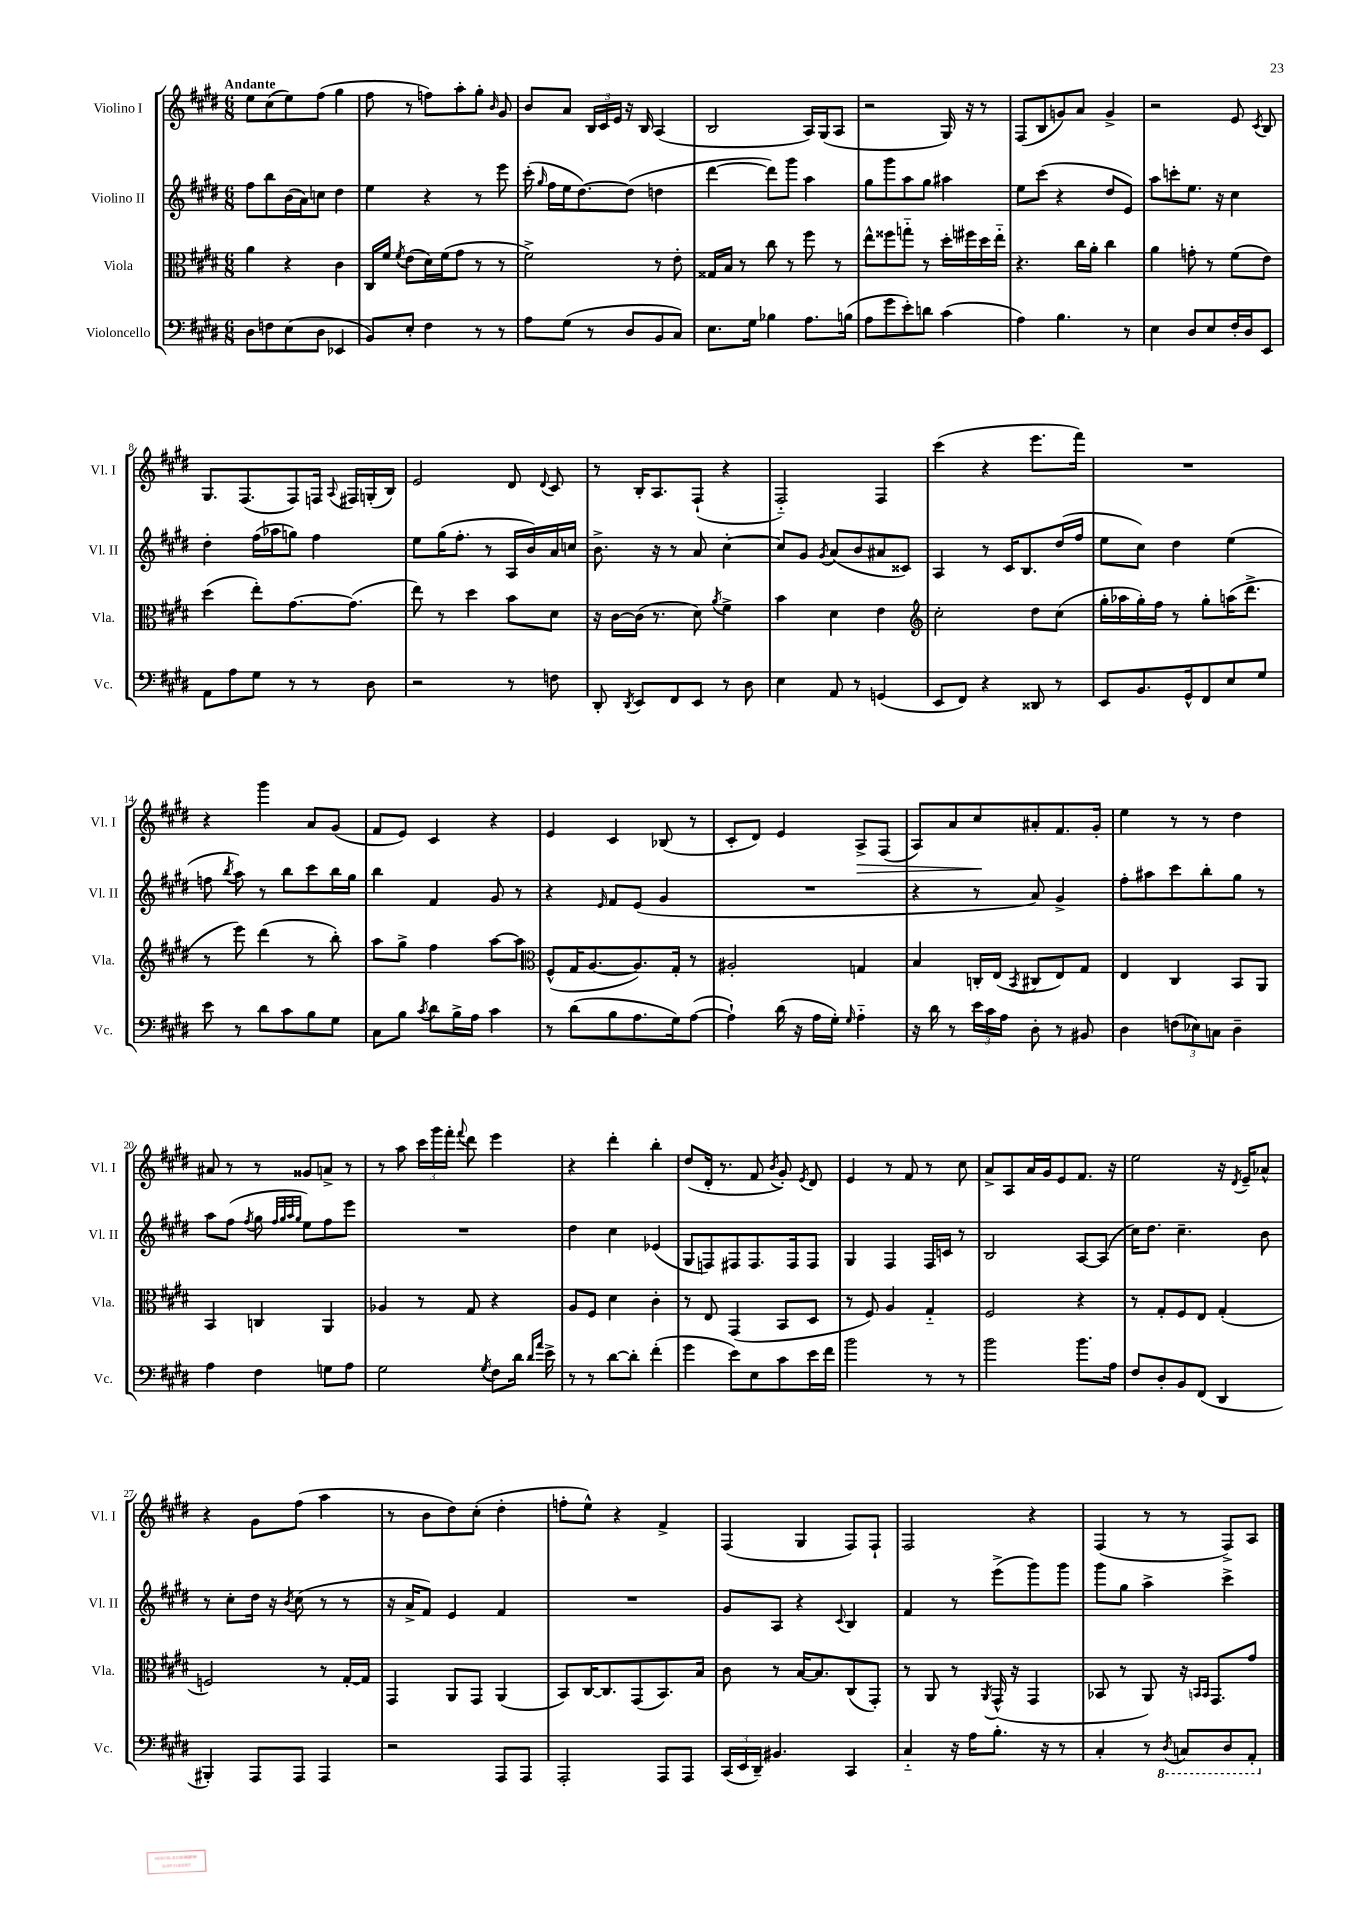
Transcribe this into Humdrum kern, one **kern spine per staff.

**kern	**kern	**kern	**kern
*staff4	*staff3	*staff2	*staff1
*clefF4	*clefC3	*clefG2	*clefG2
*k[f#c#g#d#]	*k[f#c#g#d#]	*k[f#c#g#d#]	*k[f#c#g#d#]
*M6/8	*M6/8	*M6/8	*M6/8
8D#	4a	8ff#	8ee
8F	.	8bb	(8cc#
(8E	4r	(16b	8ee)
.	.	16a)	.
8D#	.	8cc	(8ff#
4EE-	4c#	4dd#	4gg#
=	=	=	=
8BB)	16C#	4ee	8ff#
.	16f#	.	.
.	8qf#	.	.
8E'	(8e	.	8r
4F#	16d#)	4r	8ff)
.	(16f#	.	.
.	8g#	.	8aa'
8r	8r	8r	8gg#'
.	.	.	16qqb
8r	8r	8eee	8g#
=	=	=	=
8A	2f#^)	(16ccc#'	8b
.	.	16qqgg#	.
.	.	16ff#	.
(8G#	.	16ee	8a
.	.	[8.dd#)	.
8r	.	.	24B
.	.	.	24c#
.	.	.	24e
8D#	.	(8dd#]	16r
.	.	.	16B
8BB	8r	4dd	(4A
8C#)	8e'	.	.
=	=	=	=
8.E	16G##	[4ddd#	2B
.	16B	.	.
.	8r	.	.
16G#	.	.	.
4B-	8cc#	8ddd#])	.
.	8r	8ggg#	.
8.A	8ff#	4aa	16A)
.	.	.	(16G#
.	8r	.	8A
(16B	.	.	.
=	=	=	=
8A	8ee^^	8gg#	2r
8g#	8ff##	8ggg#	.
8e')	8gg'~	8aa	.
8d	8r	8gg#	.
(4c#	16dd#'	4aa#	16G#)
.	16ff#	.	16r
.	16dd#	.	8r
.	16ee'~	.	.
=	=	=	=
4A)	4.r	8ee	(8F#
.	.	(8ccc#	8B
4.B	.	4r	8g)
.	16cc#	.	8a
.	16a'	.	.
.	4cc#	8dd#	4g^
8r	.	8e)	.
=	=	=	=
4E	4a	8aa	2r
.	.	8ccc'	.
8D#	8g'	8.ee	.
8E	8r	.	.
.	.	16r	.
16F#'	(8f#	4cc#	8e
16D#	.	.	.
.	.	.	8qc#
8EE	8e)	.	8B
=	=	=	=
8AA	(4dd#	4dd#'	8.G#
8A	.	.	.
.	.	.	(8.F#
8G#	8ee')	(16ff#	.
.	.	16aa-	.
8r	[8.g#	8gg)	8F#)
8r	.	4ff#	16F
.	.	.	8qqA
.	(8.g#]	.	16F#
8D#	.	.	(16G'
.	.	.	16B)
=	=	=	=
2r	8ee)	8ee	2e
.	8r	(16gg#	.
.	.	8.ff#'	.
.	4dd#	.	.
.	.	8r	.
8r	8b	16A	8d#
.	.	16b)	.
.	.	.	8qqd#
8F	8d#	16a	8c#
.	.	16cc	.
=	=	=	=
8DD#'	16r	8.b^	8r
.	[16c#	.	.
8qDD#	.	.	.
8EE	(16c#]	.	16B'
.	8.r	16r	8.A
8FF#	.	8r	.
8EE	8d#)	8a	(8F#`
.	8qa	.	.
8r	4f#^	[4cc#'	4r
8D#	.	.	.
=	=	=	=
4E	4b	8cc#]	2F#'~)
.	.	8g#	.
.	.	8qg#	.
8AA	4d#	(8a	.
8r	.	8b	.
(4GG	4e	8a#	4F#
.	.	8c##)	.
=	=	=	=
*	*clefG2	*	*
8EE	2cc#'	4A	(4ccc#
8FF#)	.	.	.
4r	.	8r	4r
.	.	16c#	.
.	.	8.B	.
8DD##	8dd#	.	8.eee
8r	(8cc#	(16dd#	.
.	.	16ff#	16fff#)
=	=	=	=
8EE	16gg#'	8ee	2.r
.	16aa-	.	.
8.BB	16gg#')	8cc#)	.
.	16ff#	.	.
.	8r	4dd#	.
16GG#^^	.	.	.
8FF#	8gg#'	.	.
8E	(16aa	(4ee	.
.	8.ddd#^	.	.
8G#	.	.	.
=	=	=	=
8e	8r	8ff	4r
.	.	8qbb	.
8r	8eee)	8aa)	.
8d#	(4ddd#	8r	4ggg#
8c#	.	8bb	.
8B	8r	8ccc#	8a
8G#	8bb')	16bb	(8g#
.	.	16gg#	.
=	=	=	=
8C#	8aa	4bb	8f#
8B	8gg#^	.	8e)
8qc#	.	.	.
8d#	4ff#	4f#	4c#
16B^	.	.	.
16A	.	.	.
4c#	[8aa	8g#	4r
.	8aa]	8r	.
=	=	=	=
*	*clefC3	*	*
8r	(8F#^^	4r	4e
(8d#	16G#	.	.
.	[8.A	.	.
.	.	16qqe	.
8B	.	8f#	4c#
8.A	8.A])	(8e	.
.	.	4g#	(8B-
16G#)	16G#'	.	.
([8A	8r	.	8r
=	=	=	=
4A`])	2A#'	2.r	8c#'
.	.	.	8d#)
(16d#	.	.	4e
16r	.	.	.
16A	.	.	.
16G#')	.	.	.
16qqG#	.	.	.
4A'~	4G	.	8A^
.	.	.	(8F#
=	=	=	=
16r	4B	4r	8A)
16d#	.	.	.
8r	.	.	8a
24e	16C'	8r	8cc#
24c#	.	.	.
.	(16E	.	.
24A	.	.	.
.	8qBB	.	.
8D#'	8C#	8a)	8a#'
8r	8E)	4g#^	8.f#
8BB#	8G#	.	.
.	.	.	16g#'
=	=	=	=
4D#	4E	8ff#'	4ee
.	.	8aa#	.
(12F	4C#	8ccc#	8r
12E-)	.	.	.
.	.	8bb'	8r
12C	.	.	.
4D#~	8BB	8gg#	4dd#
.	8AA	8r	.
=	=	=	=
4A	4BB	8aa	8a#
.	.	(8ff#	8r
.	.	8qff#	.
4F#	4C	8gg#	8r
.	.	32qqff#	.
.	.	32qqgg#	.
.	.	32qqaa	.
.	.	32qqgg#	.
.	.	8ee)	8g##
8G	4AA	8ff#	8a^
8A	.	8eee	8r
=	=	=	=
2G#	4A-	2.r	8r
.	.	.	8aa
.	8r	.	24ccc#
.	.	.	24ggg#
.	.	.	24fff#'
.	.	.	8qqfff#
.	8G#	.	8ddd#
8qG#	.	.	.
8F#	4r	.	4eee
16d#	.	.	.
16qqd#	.	.	.
16qqa	.	.	.
16e^	.	.	.
=	=	=	=
8r	8A	4dd#	4r
8r	8F#	.	.
[8d#	4d#	4cc#	4ddd#'
8d#']	.	.	.
(4f#'	4c#'	(4e-	4bb'
=	=	=	=
4g#	8r	8G#	(8dd#
.	8E	8F)	16d#'
.	.	.	8.r
8e)	(4GG#	8F#	.
8E	.	8.F#	8f#
.	.	.	8qb
8c#	8BB	.	8g#')
.	.	16F#	.
.	.	.	8qe
16e	8D#	8F#	8d#
16f#	.	.	.
=	=	=	=
2b	8r	4G#	4e
.	8F#)	.	.
.	4A	4F#	8r
.	.	.	8f#
8r	4G#'~	16F#	8r
.	.	16c	.
8r	.	8r	8cc#
=	=	=	=
2b	2F#	2B	8a^
.	.	.	8A
.	.	.	16a
.	.	.	16g#
.	.	.	8e
8.b	4r	[8A	8.f#
.	.	(8A]	.
16A	.	.	16r
=	=	=	=
8F#	8r	16cc#)	2ee
.	.	8.dd#	.
8D#'	8G#'	.	.
8BB	8F#	4.cc#~	.
(8FF#	8E	.	.
4DD#	(4G#'	.	16r
.	.	.	8qd#
.	.	.	16e~
.	.	8b	8a-^^
=	=	=	=
4BBB#')	2F)	8r	4r
.	.	8cc#'	.
8AAA	.	16dd#	8g#
.	.	16r	.
.	.	8qb	.
8AAA	.	(8cc#	(8ff#
4AAA	8r	8r	4aa
.	[16G#'	8r	.
.	16G#]	.	.
=	=	=	=
2r	4GG#	16r	8r
.	.	16a^	.
.	.	8f#)	8b
.	8AA	4e	8dd#)
.	8GG#	.	(8cc#'
8AAA	(4AA	4f#	4dd#'
8AAA	.	.	.
=	=	=	=
2AAA'	8BB)	2.r	8ff'
.	[16C#	.	8ee^^)
.	8.C#]	.	.
.	.	.	4r
.	(8GG#	.	.
8AAA	8.BB)	.	4f#^
8AAA	.	.	.
.	16B	.	.
=	=	=	=
(24CC#	8c#	8g#	(4F#
24EE	.	.	.
24DD#~)	.	.	.
4.BB#	8r	8A	.
.	[16B	4r	4G#
.	8.B]	.	.
.	.	8qqc#	.
4CC#	(8C#	4B	8F#)
.	8GG#')	.	8F#`
=	=	=	=
4C#'~	8r	4f#	2F#
.	8AA	.	.
16r	8r	8r	.
16A	.	.	.
.	8qAA	.	.
8.B'	(16GG#^^	(8eee^	.
.	16r	.	.
.	4GG#	8ggg#)	4r
16r	.	.	.
8r	.	8ggg#	.
=	=	=	=
4C#'	8BB-	8ggg#	(4F#
.	8r	8gg#	.
8r	8AA)	4aa^	8r
8qDD#	.	.	.
8CC	16r	.	8r
.	16qqBB	.	.
.	16qqBB	.	.
.	8.GG#	.	.
8DD#	.	4ccc#^	8F#^)
8AAA'	8g#	.	8A
==	==	==	==
*-	*-	*-	*-
